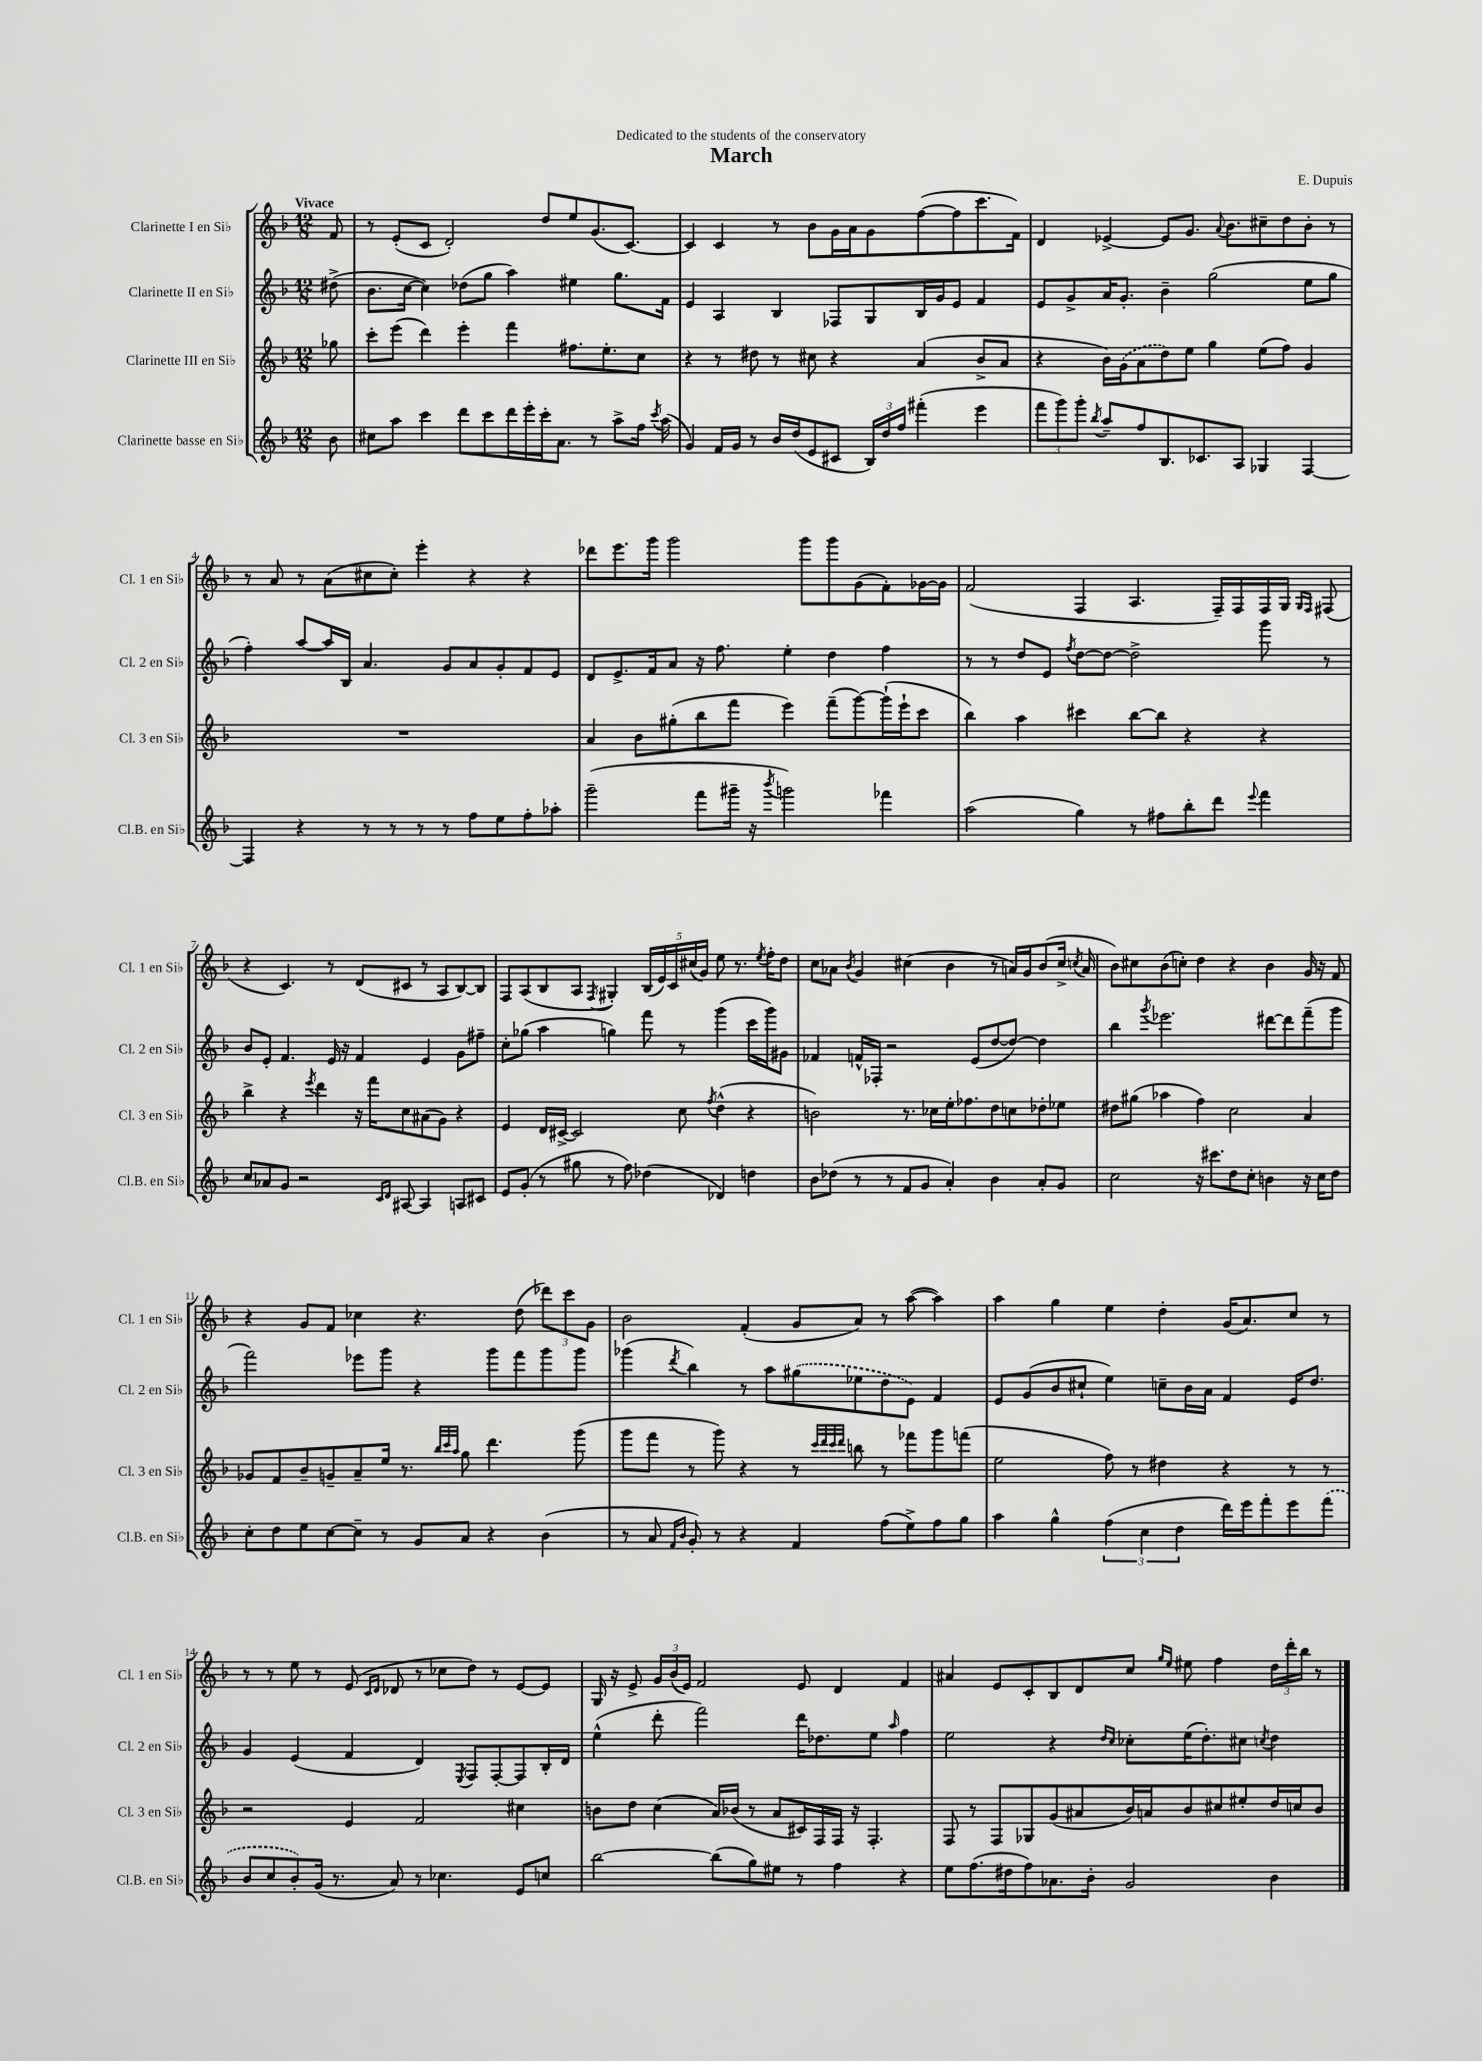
\header { title = "March" composer = "E. Dupuis" dedication = "Dedicated to the students of the conservatory" }
<<
\new StaffGroup <<
\new Staff = "s0" \with { instrumentName = "Clarinette I en Sib" shortInstrumentName = "Cl. 1 en Sib" } {
    \clef treble \key f \major \numericTimeSignature \time 12/8 \partial 8 \tempo "Vivace"
    \autoBeamOff f'8 |
    r8 e'8[-.( c'8] d'2-.) d''8[ e''8 g'8.( c'8.]~) |
    c'4 c'4 r8 bes'8[ g'16 a'16 g'8 f''8~( f''8 c'''8. f'16]) |
    d'4 ees'4~-> ees'8[ g'8.] \appoggiatura { a'8 } bes'8.[ cis''8-- d''8 bes'8]-. r8 |
    r8 a'8 r8 a'8[( cis''8 cis''8]-.) e'''4-. r4 r4 |
    des'''8[ e'''8. g'''16] g'''2 g'''8[ g'''8 g'8( f'8-.) ges'16~ ges'16] |
    f'2( f4 a4. f16[--) f16 f16 g16] \grace { g16[ f16] } fis8( |
    r4 c'4.) r8 d'8[( cis'8] r8 a8[ bes8~) bes8] |
    f8[ a8( bes8 a8] \acciaccatura { f8 } gis4-.) \tuplet 5/4 { bes16[( e'16) c'16 cis''16( g'16]) } e''8 r8. \acciaccatura { e''8 } f''16[-. d''8] |
    c''8[ aes'8] \acciaccatura { bes'8 } g'4 cis''4( bes'4 r8 a'16[) g'16 bes'8( cis''16]-> \acciaccatura { c''8 } a'16 |
    bes'8[) cis''8 bes'8( c''8]-.) d''4 r4 bes'4 g'16 r16 f'8 |
    r4 g'8[ f'8] ces''4 r4. d''8( \tuplet 3/2 { des'''8[) c'''8 g'8] } |
    bes'2 f'4-.( g'8[ a'8]) r8 a''8~( a''4) |
    a''4 g''4 e''4 d''4-. g'16[( a'8.) c''8] r8 |
    r8 r8 e''8 r8 e'8( \grace { c'16[ d'16] } des'8 r8 ces''8[ d''8]) r8 e'8[~ e'8] |
    g16 r16 e'8-> \tuplet 3/2 { g'16[ bes'16( e'16]) } f'2 e'8 d'4 f'4 |
    ais'4 e'8[ c'8-. bes8 d'8 c''8] \grace { g''16[ e''16] } eis''8 f''4 \tuplet 3/2 { d''16[ d'''16-. bes''16] } r8 \bar "|." |
}
\new Staff = "s1" \with { instrumentName = "Clarinette II en Sib" shortInstrumentName = "Cl. 2 en Sib" } {
    \clef treble \key f \major \numericTimeSignature \time 12/8 \partial 8
    \autoBeamOff dis''8->( |
    bes'8.[ c''16]~ c''4) des''8[( g''8] a''4) eis''4 g''8.[ f'16] |
    e'4 a4 bes4 fes8[ g8 bes16 g'16 e'8] f'4 |
    e'8[ g'8-> a'16 g'8.]-. bes'4-- g''2( e''8[ g''8] |
    f''4-.) a''8[~ a''16 bes16] a'4. g'8[ a'8 g'8-. f'8 e'8] |
    d'8[ e'8.-> f'16 a'8] r16 f''8. e''4-. d''4 f''4 |
    r8 r8 d''8[ e'8] \acciaccatura { f''8 } d''8[~ d''8]~ d''2-> g'''8 r8 |
    bes'8[ e'8]-. f'4. e'16 r16 f'4 e'4 g'8[ fis''8]-- |
    c''8[-. ges''8]( a''4 g''4) f'''8 r8 g'''4( c'''16[ g'''16) gis'8] |
    fes'4 f'16[-^ fes16]-. r2 e'8[( d''8~ d''8]~) d''4 |
    bes''4 \acciaccatura { g'''8 } ees'''2. dis'''8[~ dis'''8 f'''8--( g'''8] |
    f'''2) ees'''8[ g'''8] r4 g'''8[ f'''8 g'''8 g'''8] |
    ges'''4( \acciaccatura { d'''8 } bes''4) r8 a''8[ \once \slurDashed gis''8( ees''8 d''8 e'8]) f'4 |
    e'8[ g'8( bes'8 cis''8]-! e''4) c''8[-- bes'16 a'16] f'4 e'16[ d''8.] |
    g'4 e'4( f'4 d'4) \acciaccatura { e8 } f8[ f8~-. f8 bes16-. d'16] |
    e''4-^( d'''8-. f'''2) d'''16[ des''8. e''8] \grace { a''16 } f''4 |
    e''2 r4 \grace { d''16[ c''16] } ces''8[-. e''16( d''8.-.) cis''8] \acciaccatura { c''8 } d''4 \bar "|." |
}
\new Staff = "s2" \with { instrumentName = "Clarinette III en Sib" shortInstrumentName = "Cl. 3 en Sib" } {
    \clef treble \key f \major \numericTimeSignature \time 12/8 \partial 8
    \autoBeamOff ges''8 |
    c'''8[-. e'''8]( d'''4) e'''4-. f'''4 fis''8.[ e''8.-. c''8] |
    r4 r8 dis''8 r8 cis''8 r4 a'4( bes'8[-> a'8] |
    r4 bes'16[) \once \slurDashed g'16( a'8 d''8) e''8] g''4 e''8[( f''8]) g'4 |
    R1. |
    a'4 bes'8[ gis''8-.( bes''8 f'''8] e'''4) f'''8[--( g'''8~) g'''16-!( e'''16-! c'''8] |
    bes''4) a''4 cis'''4 bes''8[~ bes''8] r4 r4 |
    bes''4-> r4 \acciaccatura { e'''8 } d'''4 r16 f'''16[ c''8 ais'8( g'8]) r4 |
    e'4 d'16[ cis'16]~-> cis'2 c''8 \acciaccatura { f''8 } d''4-^( r4 |
    b'2) r8. ces''16[ e''16-. fes''8. d''8 c''8 des''8-. ees''8] |
    dis''8[ gis''8]( aes''4 f''4) c''2 a'4 |
    ges'8[ f'8 bes'8-- g'8-- a'8-- e''16] r8. \grace { bes''32[ c'''32 a''32] } g''8 d'''4. g'''8( |
    g'''8[ f'''8] r8 g'''8) r4 r8 \grace { c'''32[ d'''32 c'''32 d'''32] } b''8 r8 fes'''8[ g'''8 f'''8]( |
    e''2 f''8) r8 dis''4 r4 r8 r8 |
    r2 e'4 f'2 cis''4 |
    b'8[ d''8] c''4( a'16[) bes'16]( r8 a'8[ cis'16) f16 f16] r16 f4.-. |
    f8 r8 f8[ ges8 g'8( ais'8 bes'16) a'16 bes'8 cis''8 eis''8-. d''16 c''16 bes'8] \bar "|." |
}
\new Staff = "s3" \with { instrumentName = "Clarinette basse en Sib" shortInstrumentName = "Cl.B. en Sib" } {
    \clef treble \key f \major \numericTimeSignature \time 12/8 \partial 8
    \autoBeamOff bes'8 |
    cis''8[ a''8] c'''4 d'''8[ c'''8 d'''16 e'''16-. c'''16-. a'8.] r8 a''8[-> f''16] \acciaccatura { c'''8 } a''16( |
    g'4) f'16[ g'16] r8 bes'16[ d''16( e'8 cis'8] \tuplet 3/2 { bes16[) d''16 f''16] } fis'''4-.( e'''4 |
    \tuplet 3/2 { f'''8[ g'''8) g'''8]-. } \acciaccatura { bes''8 } a''8[-- f''8 bes8. ces'8. a8] ges4 f4~ |
    f4 r4 r8 r8 r8 r8 f''8[ e''8 f''8-. aes''8]-. |
    g'''2--( f'''8[ gis'''16]-- r16 \acciaccatura { bes'''8 } g'''2) fes'''4 |
    a''2( g''4) r8 fis''8[ bes''8-. d'''8] \appoggiatura { e'''8 } f'''4 |
    c''8[ aes'8 g'8] r2 \grace { c'16[ d'16] } ais8~ ais4 a8[ cis'8] |
    e'8[ g'8]-.( r8 gis''8 r8 f''8) des''4( des'4) d''4 |
    bes'8[ des''8]( r8 r8 f'8[ g'8] a'4-.) bes'4 a'8[-. g'8] |
    c''2 r16 cis'''8.[ d''8 c''8]-. b'4 r16 c''16[ d''8] |
    c''8[-. d''8 e''8 c''8~ c''8]-- r8 g'8[ a'8] r4 bes'4( |
    r8 a'8 \grace { f'16[ bes'16] } g'8-.) r8 r4 f'4 f''8[( e''8->) f''8 g''8] |
    a''4 g''4-^ \tuplet 3/2 { f''4( c''4 d''4 } d'''16[) e'''16 f'''8-. e'''8 \once \slurDashed f'''8]( |
    bes'8[ c''8 bes'8-.) g'16]( r8. a'8) r8 ces''4. e'8[ c''8] |
    bes''2~ bes''8[( g''8) eis''8] r8 f''4 r4 |
    e''8[ f''8.( dis''16 f''8) aes'8. bes'16]-. g'2 bes'4 \bar "|." |
}
>>
>>
